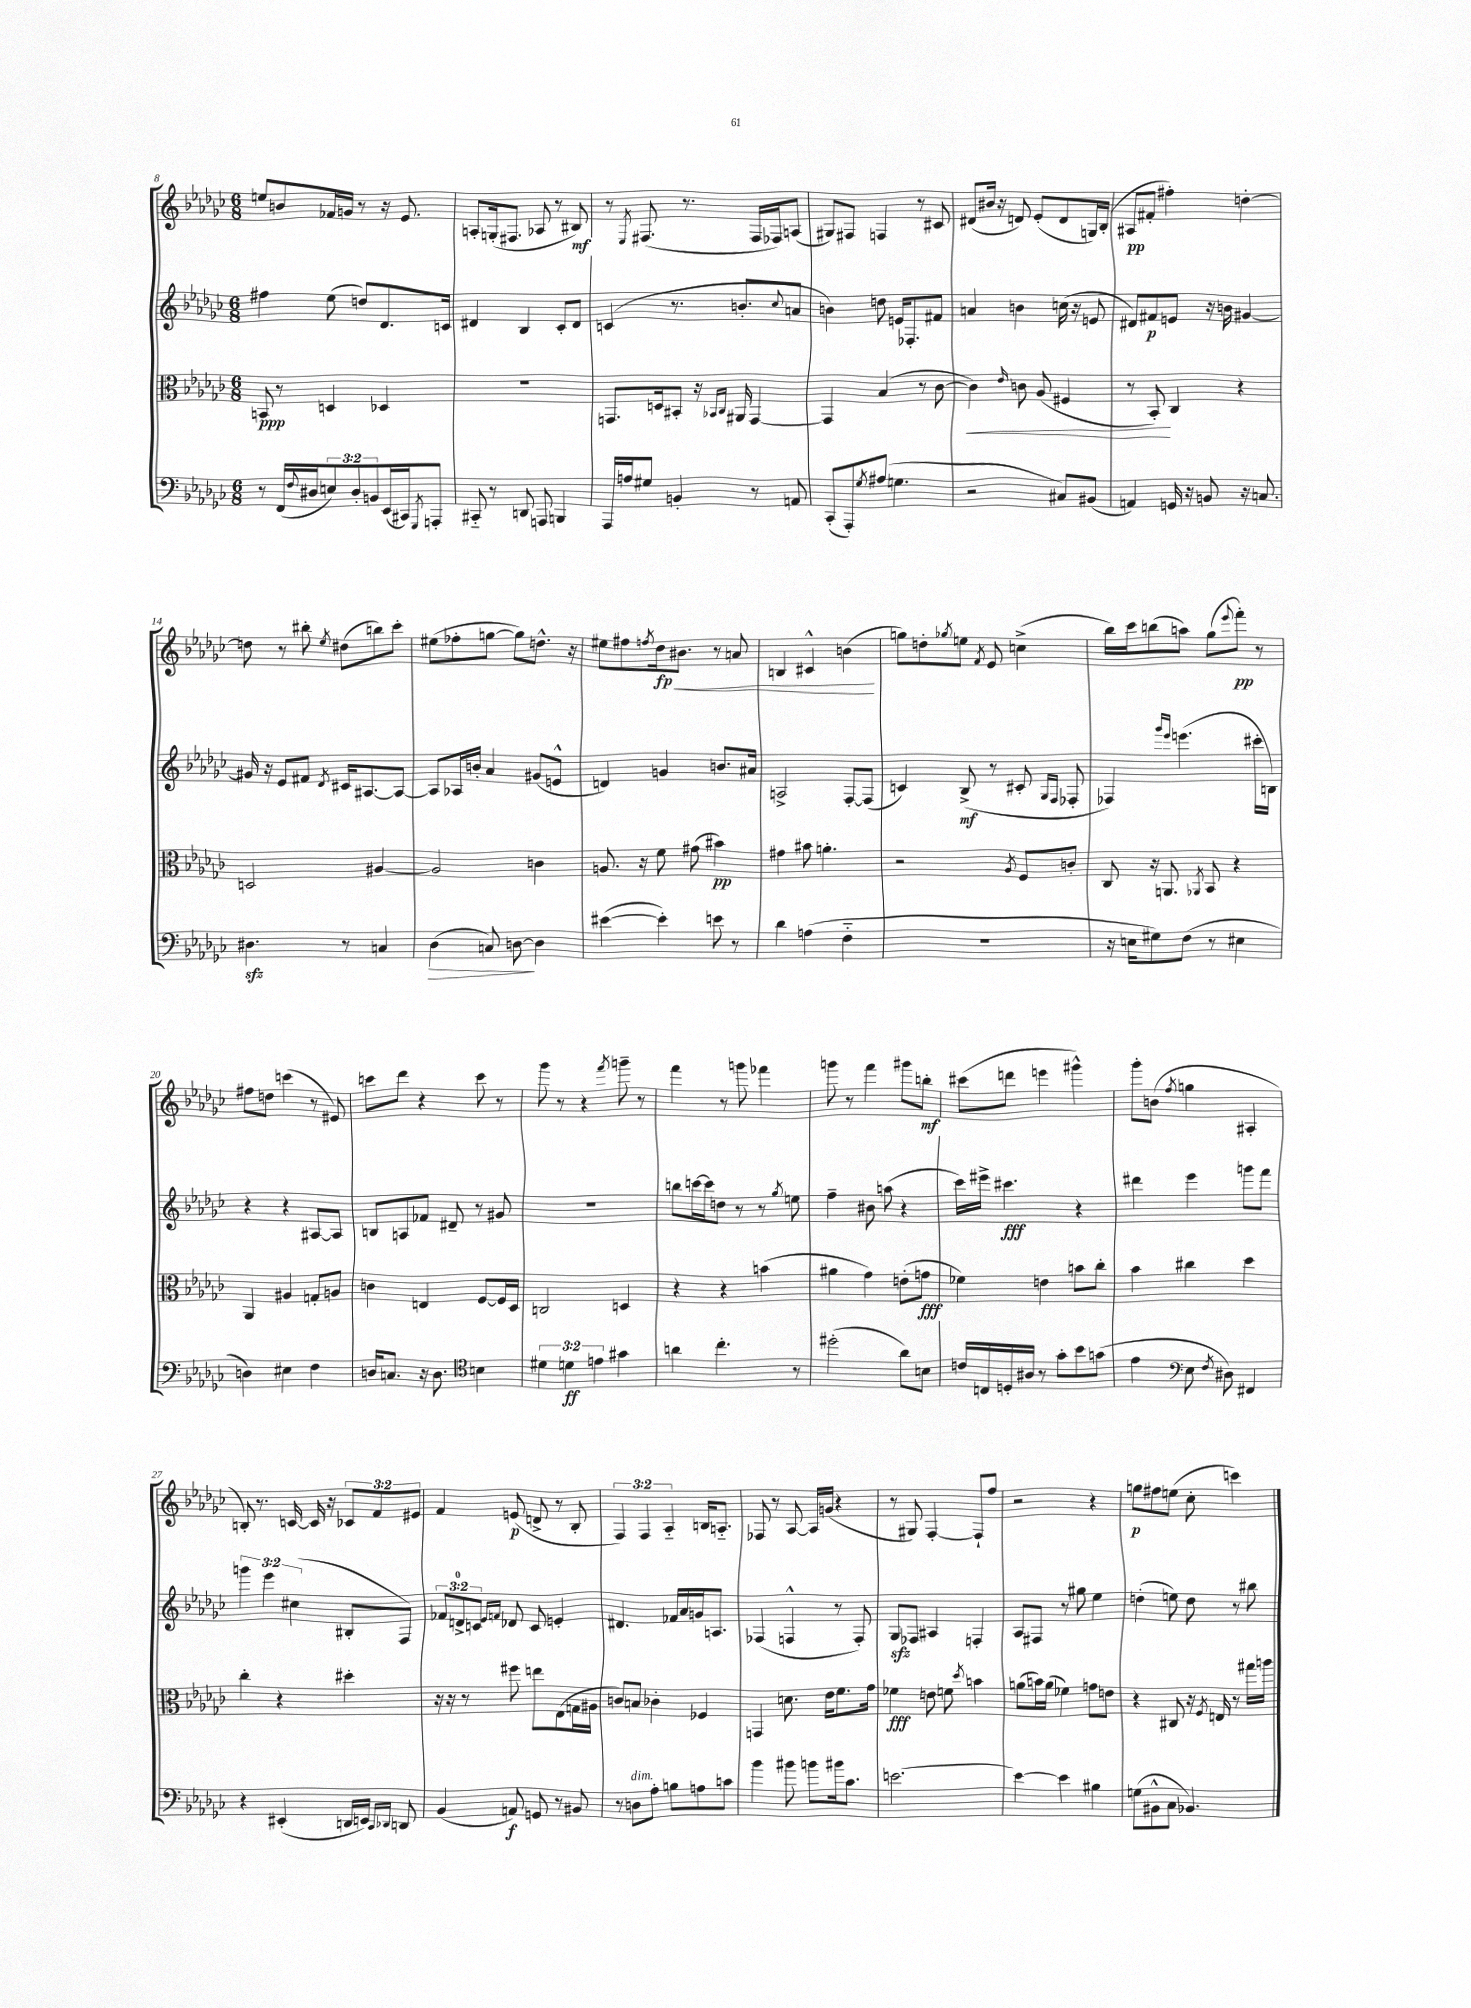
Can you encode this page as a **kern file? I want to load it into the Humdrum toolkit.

**kern	**kern	**kern	**kern
*staff4	*staff3	*staff2	*staff1
*clefF4	*clefC3	*clefG2	*clefG2
*k[b-e-a-d-g-c-]	*k[b-e-a-d-g-c-]	*k[b-e-a-d-g-c-]	*k[b-e-a-d-g-c-]
*M6/8	*M6/8	*M6/8	*M6/8
8r	8BB	4ff#	8ee
(16FF	8r	.	8b
8qqF	.	.	.
16D#	.	.	.
12E)	4D	(8ee-	16f-
.	.	.	16g
12D#'	.	.	.
.	.	8dd)	8r
12BB	.	.	.
(16EE-	4D-	8.d-	16r
16CC#)	.	.	8.e-
8qGGG-	.	.	.
8AAA'	.	.	.
.	.	16c	.
=	=	=	=
8CC#'~	2.r	4d#	8A'
8r	.	.	(16G'
.	.	.	8.F#
8DD	.	4B-	.
8AAA	.	.	8A-
4BBB	.	8c-'	8r
.	.	8d#	8B#)
=	=	=	=
16AAA-	8.GG	(4c	8r
16A	.	.	.
.	.	.	8qE-
8G#	.	.	(8.F#
.	16D	.	.
4BB'	8BB#'	8.r	.
.	.	.	8.r
.	16r	.	.
.	16qqBB-	.	.
.	16qqC-	.	.
.	16AA#	8.b'	.
8r	[4GG	.	16F#
.	.	.	16F-)
.	.	8qqcc-	.
8AA	.	8a	(8A
=	=	=	=
(8CC-'	4GG]	4b)	8G#)
8AAA-')	.	.	8F#
8qG-	.	.	.
(8A#	(4B-	8dd	4F
4.G	.	16e	.
.	.	8.F-'	.
.	8r	.	8r
.	[8c-	8f#	8c#
=	=	=	=
2r	4c-])	4a	(8d#
.	.	.	16b#
.	.	.	16r
.	16qqe-	.	.
.	8c	4b	8d)
.	(8A-	.	(8e-'
8C#)	4F#	(16cc	8d
.	.	16r	.
(8BB#	.	8e	16G)
.	.	.	(16B-'
=	=	=	=
4AA)	8r	8d#)	8A#
.	8BB-')	8f#	8f#'
16GG	4C-	8e	4ff#')
16r	.	.	.
8BB	.	16r	.
.	.	16b	.
16r	4r	[4g#	[4dd'
8.C	.	.	.
=	=	=	=
4.D#	2D	16g#]	8dd]
.	.	16r	.
.	.	8e-	8r
.	.	8f#	8bb#'
.	.	8qd-	8qee-
8r	.	16c#	(8dd#
.	.	[8.A#	.
4C	[4A#	.	8bb)
.	.	8A#_	8ccc-'
=	=	=	=
(4D-	2A#]	8A#]	(8ee#
.	.	16A-	8ff-'
.	.	16b'	.
8C)	.	4a-	[8gg
[8D	.	.	8gg])
4D]	4c	(8g#	8.dd^^
.	.	8e^^	.
.	.	.	16r
=	=	=	=
([4e#	8.A	4d)	8ee#
.	.	.	8ff#
.	16r	.	.
.	.	.	8qff
4e#'])	8f	4g	16dd-
.	.	.	8.b#
.	(8g#	.	.
8e	4b#)	8.b	8r
8r	.	.	8a
.	.	16a#	.
=	=	=	=
4d-	4g#	2A^	4B
(4A	8b#	.	4c#^^
.	4.a'	.	.
4F'~	.	[8F'	(4b
.	.	(8F]	.
=	=	=	=
2.r	2r	4c)	8gg)
.	.	.	8dd'
.	.	.	8qgg-
.	.	(8B-^	8ee
.	.	.	8qf
.	.	8r	8e-
.	8qA-	.	.
.	8F	8c#'	(4cc^
.	.	16qqG-	.
.	.	16qqF	.
.	8c'	8F-'	.
=	=	=	=
16r	8C-	4F-)	16bb-)
16E	.	.	16ccc-
8G#)	16r	.	(8bb
.	8.AA	.	.
.	.	16qqggg-	.
.	.	16qqeee-	.
(8F	.	(4.eee	8aa)
.	8qAA-	.	.
8r	8BB-	.	(8gg-
.	.	.	8qqeee-
4E#	4r	.	8fff')
.	.	16ccc#'	8r
.	.	16B)	.
=	=	=	=
4D)	4AA-	4r	8ff#
.	.	.	8dd
4E#	4A#	4r	(4ccc
4F	8G'	[8A#	8r
.	8A	8A#]	8e#)
=	=	=	=
16D	4c	8B	8ccc
8.C	.	.	.
.	.	8A	8ddd-
16r	4E	8f-	4r
8.D	.	.	.
.	.	8d#~	.
*clefC4	*	*	*
4B	[8F	8r	8ccc
.	16F]	8g#	8r
.	16D-	.	.
=	=	=	=
6d#	2C	2.r	8ggg-
.	.	.	8r
6d	.	.	.
.	.	.	4r
6e	.	.	.
.	.	.	8qfff
4g#	4D	.	8ggg~
.	.	.	8r
=	=	=	=
4a	4r	8bb	4fff
.	.	[16ccc	.
.	.	16ccc]	.
4.cc-'	4r	8dd	8r
.	.	8r	8ggg
.	(4b	8r	4fff-
.	.	8qgg-	.
8r	.	8ee	.
=	=	=	=
(2dd#'	4a#	4ff~	8ggg
.	.	.	8r
.	4g-)	8b#	4fff
.	.	(8aa	.
8a-)	(8e'	4r	8ggg#
8B	8g	.	8bb'
=	=	=	=
16c	4f-)	16ccc-)	(8ccc#
16C	.	16eee#^	.
16D'	.	4.ccc#	8ddd
16A#	.	.	.
8r	4e	.	4eee
8g-'	.	.	.
8b-	8b	4r	4ggg#^^)
(8g	8cc-'	.	.
=	=	=	=
4e-	4b-	4ddd#	8ggg-'
.	.	.	(8b
*clefF4	*	*	*
.	.	.	8qff
8E-	4cc#	4eee-	4gg
8qF	.	.	.
8D#)	.	.	.
4FF#	4dd-	8ggg	4A#'
.	.	8fff	.
=	=	=	=
4r	4cc-'	6ggg	8B')
.	.	.	8.r
.	.	6eee-	.
(4EE#'	4r	.	.
.	.	.	[16c
.	.	(6cc#	.
.	.	.	16c]
.	.	.	16r
16DD	4dd#'	8B#'	12c-
16EE)	.	.	.
.	.	.	12f
16qqCC-	.	.	.
16qqDD-	.	.	.
8DD	.	8F)	.
.	.	.	12e#
=	=	=	=
(4BB-	16r	12f-	4f
.	16r	.	.
.	.	12d^	.
.	8r	.	.
.	.	12c	.
.	.	16qqe-	.
.	.	16qqf	.
8AA)	8ff#	8d-	(8e
8GG	8ee	8c	8d^
8r	(8E-	4e'	8r
8BB#	16G	.	8B-'
.	16A#	.	.
=	=	=	=
8r	8c)	4.d#	6F)
8D	8B	.	.
.	.	.	6F
8A-'	4c-'	.	.
.	.	.	6A-'~
8B	.	16f-	.
.	.	16a-	.
8A	4F-	16g	16B
.	.	8.A	8.A'~
8c	.	.	.
=	=	=	=
4b-	4GG	(4F-	8F-
.	.	.	8r
8b#	8.d	4F^^	[8A-
8b	.	.	16A-]
.	16e-	.	(16g
16b#	8.f	8r	4r
8.c-	.	.	.
.	.	8F')	.
.	16g-	.	.
=	=	=	=
[2.e	4f-	8G-	8r
.	.	8F-	8G#)
.	8e	4A#	[4F'
.	8f	.	.
.	8qdd-	.	.
.	4b	4F'	8F`]
.	.	.	8ff
=	=	=	=
4e_	(8a	8A-	2r
.	16b)	8F#	.
.	(16a	.	.
4e]	4f-)	8r	.
.	.	8gg#	.
4B#	8g	4ee-	4r
.	8e	.	.
=	=	=	=
(8G	4r	(4dd'	8gg
8BB#^^	.	.	8ff#
8C-	8C#	8ee)	(8ee
4.BB-)	16r	8dd	8cc-'
.	8qF	.	.
.	16E	.	.
.	8r	8r	4ccc)
.	16gg#	8bb#	.
.	16aa	.	.
==	==	==	==
*-	*-	*-	*-
